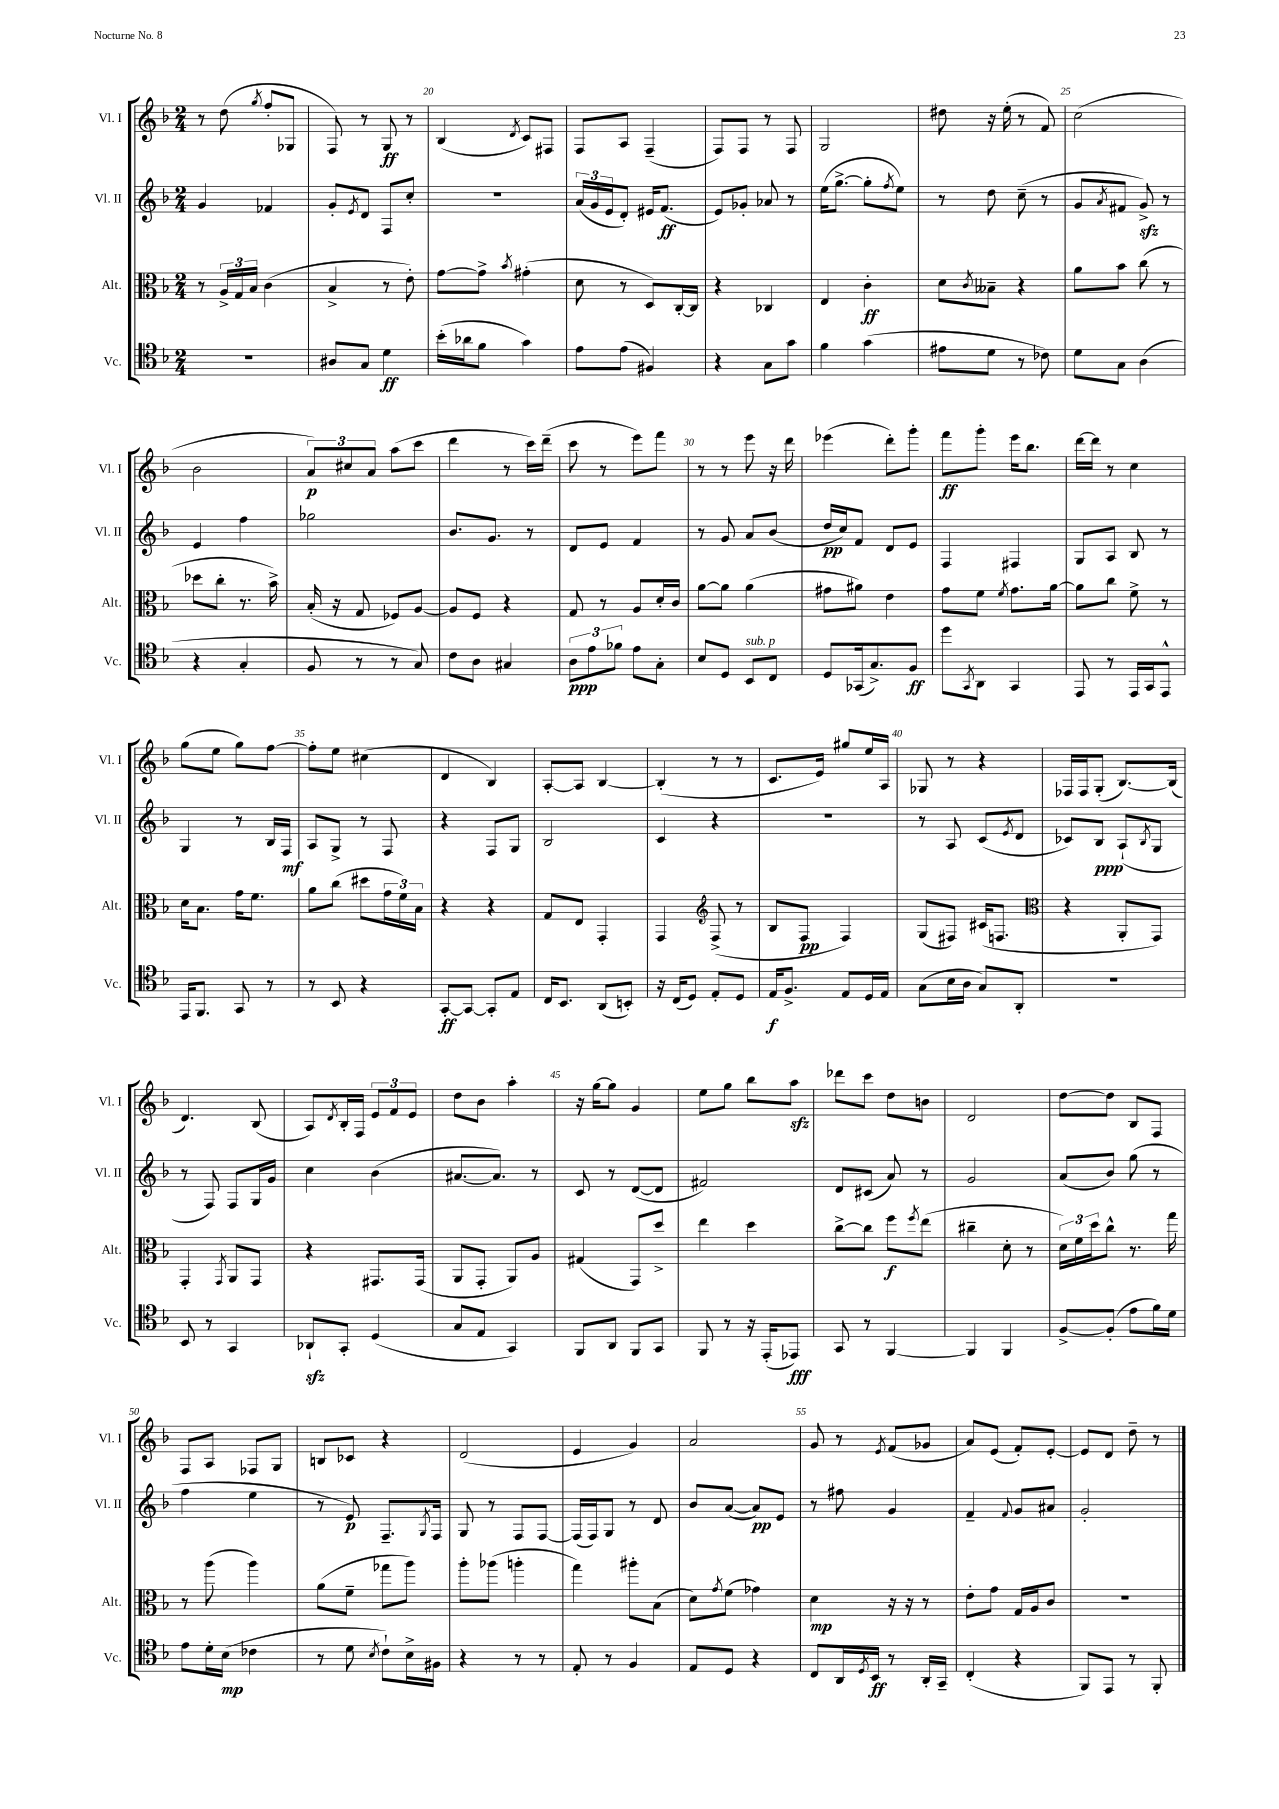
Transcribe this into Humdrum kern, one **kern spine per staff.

**kern	**kern	**kern	**kern
*staff4	*staff3	*staff2	*staff1
*clefC4	*clefC3	*clefG2	*clefG2
*k[b-]	*k[b-]	*k[b-]	*k[b-]
*M2/4	*M2/4	*M2/4	*M2/4
2r	8r	4g/	8r
.	24A^/LL	.	(8dd\
.	24G/	.	.
.	24B-/JJ	.	.
.	.	.	8qgg/
.	(4c\	4f-/	8ff'/L
.	.	.	8G-/J
=	=	=	=
8A#/L	4B-^/	8g'/L	8F/)
.	.	8qe/	.
8G/J	.	8d/J	8r
4d\	8r	8F/L	8G/
.	8e'\)	8cc'/J	8r
=	=	=	=
(16b-'\LL	[8g\L	2r	(4B-/
16a-\J	.	.	.
8f\J	8g^\]J	.	.
.	8qb-/	.	8qd/
4g\)	(4g#'\	.	8c/L)
.	.	.	8F#/J
=	=	=	=
8e\L	8d\	(24a/LL	8F/L
.	.	24g/	.
.	.	24e/J	.
(8e\J	8r	8d'/J)	8A/J
4F#/)	8D/L)	16e#/LK	(4F~/
.	.	(8.f/J	.
.	[16C'/L	.	.
.	16C/]JJ	.	.
=	=	=	=
4r	4r	8e/L)	8F/L)
.	.	8g-'/J	8F/J
8G\L	4C-/	8a-/	8r
8g\J	.	8r	8F/
=	=	=	=
4f\	4E/	(16ee\LK	2G/
.	.	[8.gg^\J	.
(4g\	4c'\	8gg'\]L	.
.	.	8qff/	.
.	.	8ee\J)	.
=	=	=	=
8e#\L	8d\L	8r	8dd#\
.	8qc/	.	.
8d\J	8B--~\J	8dd\	16r
.	.	.	(16ee'\
8r	4r	(8cc~\	8r
8c-\)	.	8r	8f/)
=	=	=	=
8d\L	8a\L	8g/L	(2cc\
.	.	8qa/	.
8G\J	8b-\J	8f#/J	.
(4A\	(8cc\	8g^/)	.
.	8r	8r	.
=	=	=	=
4r	8dd-\L	4e/	2b-\
.	8cc'\J	.	.
4G'/	8.r	4ff\	.
.	16b-^\)	.	.
=	=	=	=
8F/	(16B-'/	2gg-\	12a/L)
.	16r	.	.
.	.	.	12cc#/
8r	8G/	.	.
.	.	.	12a/J
8r	8F-/L)	.	(8aa\L
8G/)	[8A/J	.	8ccc\J
=	=	=	=
8c\L	8A/]L	8.b-/L	4ddd\
8A\J	8F/J	.	.
.	.	8.g/J	.
4G#/	4r	.	8r
.	.	8r	16ccc\LL)
.	.	.	(16ddd~\JJ
=	=	=	=
12A\L	8G/	8d/L	8ccc\
12e\	.	.	.
.	8r	8e/J	8r
12f-\J	.	.	.
8e\L	8A/L	4f/	8eee\L)
8G'\J	16d'/L	.	8fff\J
.	16c/JJ	.	.
=	=	=	=
8B-/L	[8a\L	8r	8r
8D/J	8a\]J	8g/	8r
8BB-/L	(4a\	8a/L	8eee\
8C/J	.	(8b-/J	16r
.	.	.	16ddd\
=	=	=	=
8D/L	8g#\L	16dd/LL	(4eee-\
.	.	16cc/J)	.
(16GG-/k	8a#\J)	8f/J	.
8.G^/)	.	.	.
.	4e\	8d/L	8ddd'\L)
8F/J	.	8e/J	8ggg'\J
=	=	=	=
8dd\L	8g\L	4F/	8fff\L
8qGG/	.	.	.
8AA\J	8f\J	.	8ggg'\J
.	8qf/	.	.
4GG/	8.g\L	4F#/	16eee\LK
.	.	.	8.bb-\J
.	[16a\Jk	.	.
=	=	=	=
8EE/	8a\]L	8G/L	[16ddd\LL
.	.	.	16ddd\]JJ
8r	8cc\J	8A/J	8r
16EE/LL	8f^\	8B-/	4cc\
16GG/J	.	.	.
8EE^^/J	8r	8r	.
=	=	=	=
16EE/LK	16d\LK	4G/	(8gg\L
8.FF/J	8.B-\J	.	.
.	.	.	8ee\J
8GG/	16g\LK	8r	8gg\L)
.	8.f\J	.	.
8r	.	16B-/LL	[8ff\J
.	.	16F/JJ	.
=	=	=	=
8r	8a\L	8A/L	8ff'\]L
8BB-/	(8cc\J	8G^/J	8ee\J
4r	8dd#\L	8r	(4cc#\
.	24g\L	8F/	.
.	24f\)	.	.
.	24B-\JJ	.	.
=	=	=	=
[8GG'/L	4r	4r	4d/
8GG/_J	.	.	.
8GG'/]L	4r	8F/L	4B-/)
8E/J	.	8G/J	.
=	=	=	=
16C/LK	8G/L	2B-/	[8A'/L
8.BB-/J	.	.	.
.	8E/J	.	8A/]J
(8AA/L	4GG'/	.	[4B-/
8BB'/J)	.	.	.
=	=	=	=
16r	4GG/	4c/	(4B-'/]
(16C/LK	.	.	.
8D/J)	.	.	.
*	*clefG2	*	*
8E'/L	(8F^/	4r	8r
8D/J	8r	.	8r
=	=	=	=
16E/LK	8B-/L	2r	8.c/L
8.F^/J	.	.	.
.	8F/J	.	.
.	.	.	16e/Jk)
8E/L	4F/)	.	8gg#/L
16D/L	.	.	16ee/L
16E/JJ	.	.	16A/JJ
=	=	=	=
(8G\L	(8G/L	8r	8G-/
16B-\L	8F#/J)	8A/	8r
16A\JJ	.	.	.
8G/L)	(16c#/LK	(8c/L	4r
.	8.F/J	.	.
.	.	8qe/	.
8AA'/J	.	8d/J	.
=	=	=	=
*	*clefC3	*	*
2r	4r	8c-/L)	16F-/LL
.	.	.	16F-/J
.	.	8B-/J	(8G'/J
.	8AA'/L	(8A`/L	[8.B-/L)
.	.	8qB-/	.
.	8GG/J)	8G/J	.
.	.	.	(16B-/]Jk
=	=	=	=
8BB-/	4GG'/	8r	4.d/)
8r	.	8F/)	.
.	8qGG/	.	.
4GG/	8AA/L	8F/L	.
.	8GG/J	16G/L	(8B-/
.	.	16g/JJ	.
=	=	=	=
8AA-`/L	4r	4cc\	8A/L)
.	.	.	8qd/
8GG'/J	.	.	16B-'/L
.	.	.	16F/JJ
(4D/	8.GG#/L	(4b-\	12e/L
.	.	.	12f/
.	.	.	12e/J
.	(16GG#/Jk	.	.
=	=	=	=
8G/L	8AA/L	[8.a#/L	8dd\L
8E/J	8GG'/J	.	8b-\J
.	.	8.a#/]J)	.
4GG/)	8AA/L)	.	4aa'\
.	8A/J	8r	.
=	=	=	=
8FF/L	(4G#/	8c/	16r
.	.	.	[16gg\LK
8AA/J	.	8r	8gg\]J
8FF/L	8GG/L)	([8d/L	4g/
8GG/J	8dd^/J	8d/]J	.
=	=	=	=
8FF/	4ee\	2f#/)	8ee\L
8r	.	.	8gg\J
16r	4dd\	.	8bb-\L
(16EE'/LK	.	.	.
8EE-/J)	.	.	8aa\J
=	=	=	=
8GG/	[8cc^\L	8d/L	8ddd-\L
8r	8cc\]J	(8c#/J	8ccc\J
[4FF/	8ff\L	8a/)	8dd\L
.	8qff/	.	.
.	(8ee\J	8r	8b\J
=	=	=	=
4FF/]	4cc#~\	2g/	2d/
4FF/	8d'\	.	.
.	8r	.	.
=	=	=	=
[8F^/L	24d\LL)	(8a/L	[8dd\L
.	24f\	.	.
.	24dd\J	.	.
(8F'/]J	8cc^^\J	8b-/J)	8dd\]J
8e\L	8.r	(8gg\	8B-/L
16f\L)	.	8r	8F/J
16d\JJ	16gg\	.	.
=	=	=	=
8e\L	8r	4ff\	8F/L
16d'\L	(8aa\	.	8A/J
(16B-\JJ	.	.	.
4c-\	4aa\)	4ee\	8F-/L
.	.	.	8G/J
=	=	=	=
8r	(8a\L	8r	8B/L
8d\	8f~\J	8e/)	8c-/J
8qB-/	.	.	.
8c`\L)	8gg-\L	8.F~/L	4r
16B-^\L	8aa\J)	.	.
.	.	8qG/	.
16F#\JJ	.	16F/Jk	.
=	=	=	=
4r	8aa'\L	8G/	(2d/
.	(8aa-\J	8r	.
8r	4aa'\	8F/L	.
8r	.	[8F/J	.
=	=	=	=
8E'/	4gg\)	(16F/]LL	4e/
.	.	16F/J)	.
8r	.	8G/J	.
4F/	8aa#'\L	8r	4g/)
.	(8B-\J	8d/	.
=	=	=	=
8E/L	8d\L)	8b-/L	2a/
.	8qg/	.	.
8D/J	(8f\J	([8a/J	.
4r	4g-\)	8a/]L)	.
.	.	8e/J	.
=	=	=	=
8C/L	4d\	8r	8g/
16AA/L	.	8ff#\	8r
8qD/	.	.	.
16BB-/JJ	.	.	.
.	.	.	8qe/
8r	16r	4g/	(8f/L
.	16r	.	.
16AA'/LL	8r	.	8g-/J
16GG~/JJ	.	.	.
=	=	=	=
(4C'/	8e'\L	4f~/	8a/L)
.	8g\J	.	(8e/J
.	.	8qqf/	.
4r	16G/LL	8g/L	8f'/L)
.	16A/J	.	.
.	8c/J	8a#/J	[8e'/J
=	=	=	=
8FF/L)	2r	2g'/	8e/]L
8EE/J	.	.	8d/J
8r	.	.	8dd~\
8FF'/	.	.	8r
==	==	==	==
*-	*-	*-	*-
